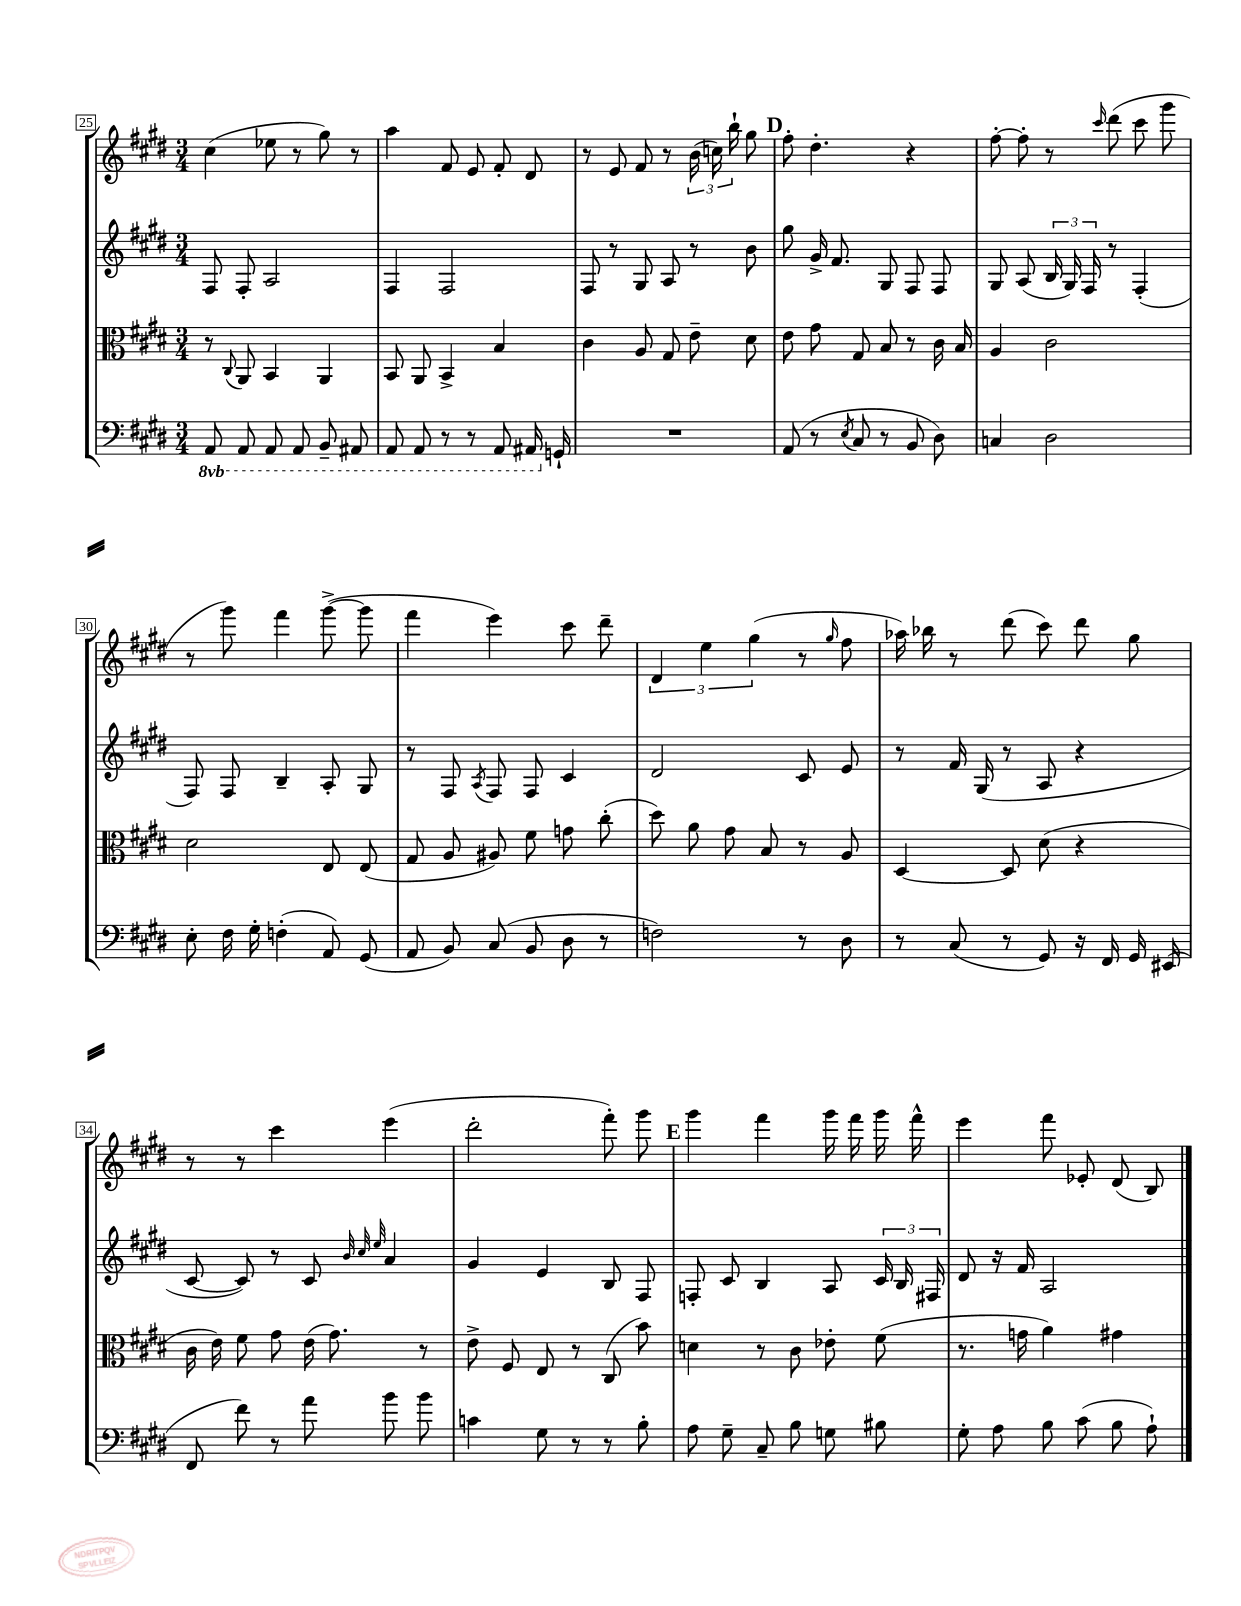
<<
\new StaffGroup <<
\new Staff = "s0" {
    \clef treble \key e \major \numericTimeSignature \time 3/4
    \autoBeamOff cis''4( ees''8 r8 gis''8) r8 |
    a''4 fis'8 e'8 fis'8-. dis'8 |
    r8 e'8 fis'8 r8 \tuplet 3/2 { b'16( c''16) b''16-! } gis''8 |
    \mark \markup { \bold "D" } fis''8-. dis''4.-. r4 |
    fis''8~-. fis''8-. r8 \grace { cis'''16 } dis'''8( cis'''8 gis'''8 |
    r8 gis'''8) fis'''4 gis'''8~->( gis'''8 |
    fis'''4 e'''4) cis'''8 dis'''8-- |
    \tuplet 3/2 { dis'4 e''4 gis''4( } r8 \grace { gis''16 } fis''8 |
    aes''16) bes''16 r8 dis'''8( cis'''8) dis'''8 gis''8 |
    r8 r8 cis'''4 e'''4( |
    dis'''2-. fis'''8-.) gis'''8 |
    \mark \markup { \bold "E" } gis'''4 fis'''4 gis'''16 fis'''16 gis'''16 fis'''16-^ |
    e'''4 fis'''8 ees'8-. dis'8( b8) \bar "|." |
}
\new Staff = "s1" {
    \clef treble \key e \major \numericTimeSignature \time 3/4
    \autoBeamOff fis8 fis8-. a2 |
    fis4 fis2 |
    fis8 r8 gis8 a8 r8 b'8 |
    \mark \markup { \bold "D" } gis''8 gis'16-> fis'8. gis8 fis8 fis8 |
    gis8 a8( \tuplet 3/2 { b16 gis16) fis16 } r8 fis4-.( |
    fis8) fis8 b4-- a8-. gis8 |
    r8 fis8 \acciaccatura { a8 } fis8 fis8 cis'4 |
    dis'2 cis'8 e'8 |
    r8 fis'16 gis16( r8 a8 r4 |
    cis'8~ cis'8) r8 cis'8 \grace { b'32 cis''32 e''32 } a'4 |
    gis'4 e'4 b8 fis8 |
    \mark \markup { \bold "E" } f8-. cis'8 b4 a8 \tuplet 3/2 { cis'16 b16 fis16 } |
    dis'8 r16 fis'16 a2 \bar "|." |
}
\new Staff = "s2" {
    \clef alto \key e \major \numericTimeSignature \time 3/4
    \autoBeamOff r8 \appoggiatura { cis8 } a,8 b,4 a,4 |
    b,8 a,8 b,4-> b4 |
    cis'4 a8 gis8 e'8-- dis'8 |
    \mark \markup { \bold "D" } e'8 gis'8 gis8 b8 r8 cis'16 b16 |
    a4 cis'2 |
    dis'2 e8 e8( |
    gis8 a8 ais8) fis'8 g'8 cis''8-.( |
    dis''8) a'8 gis'8 b8 r8 a8 |
    dis4~ dis8 dis'8( r4 |
    cis'16 e'16) fis'8 gis'8 e'16( gis'8.) r8 |
    e'8-> fis8 e8 r8 cis8( b'8) |
    \mark \markup { \bold "E" } d'4 r8 cis'8 ees'8-. fis'8( |
    r8. g'16 a'4) gis'4 \bar "|." |
}
\new Staff = "s3" {
    \clef bass \key e \major \numericTimeSignature \time 3/4 \set Staff.ottavationMarkups = #ottavation-simple-ordinals
    \autoBeamOff \ottava #-1 a,,8 a,,8 a,,8 a,,8 b,,8-- ais,,8 |
    a,,8 a,,8 r8 r8 a,,8 ais,,16 \ottava #0 g,16-! |
    R2. |
    \mark \markup { \bold "D" } a,8( r8 \acciaccatura { e8 } cis8 r8 b,8 dis8) |
    c4 dis2 |
    e8-. fis16 gis16-. f4-.( a,8) gis,8( |
    a,8 b,8) cis8( b,8 dis8 r8 |
    f2) r8 dis8 |
    r8 cis8( r8 gis,8) r16 fis,16 gis,16 eis,16( |
    fis,8 fis'8) r8 a'8 b'8 b'8 |
    c'4 gis8 r8 r8 b8-. |
    \mark \markup { \bold "E" } a8 gis8-- cis8-- b8 g8 bis8 |
    gis8-. a8 b8 cis'8( b8 a8-!) \bar "|." |
}
>>
>>
\layout { \context { \Score currentBarNumber = #25 \override BarNumber.stencil = #(make-stencil-boxer 0.1 0.3 ly:text-interface::print) } }
